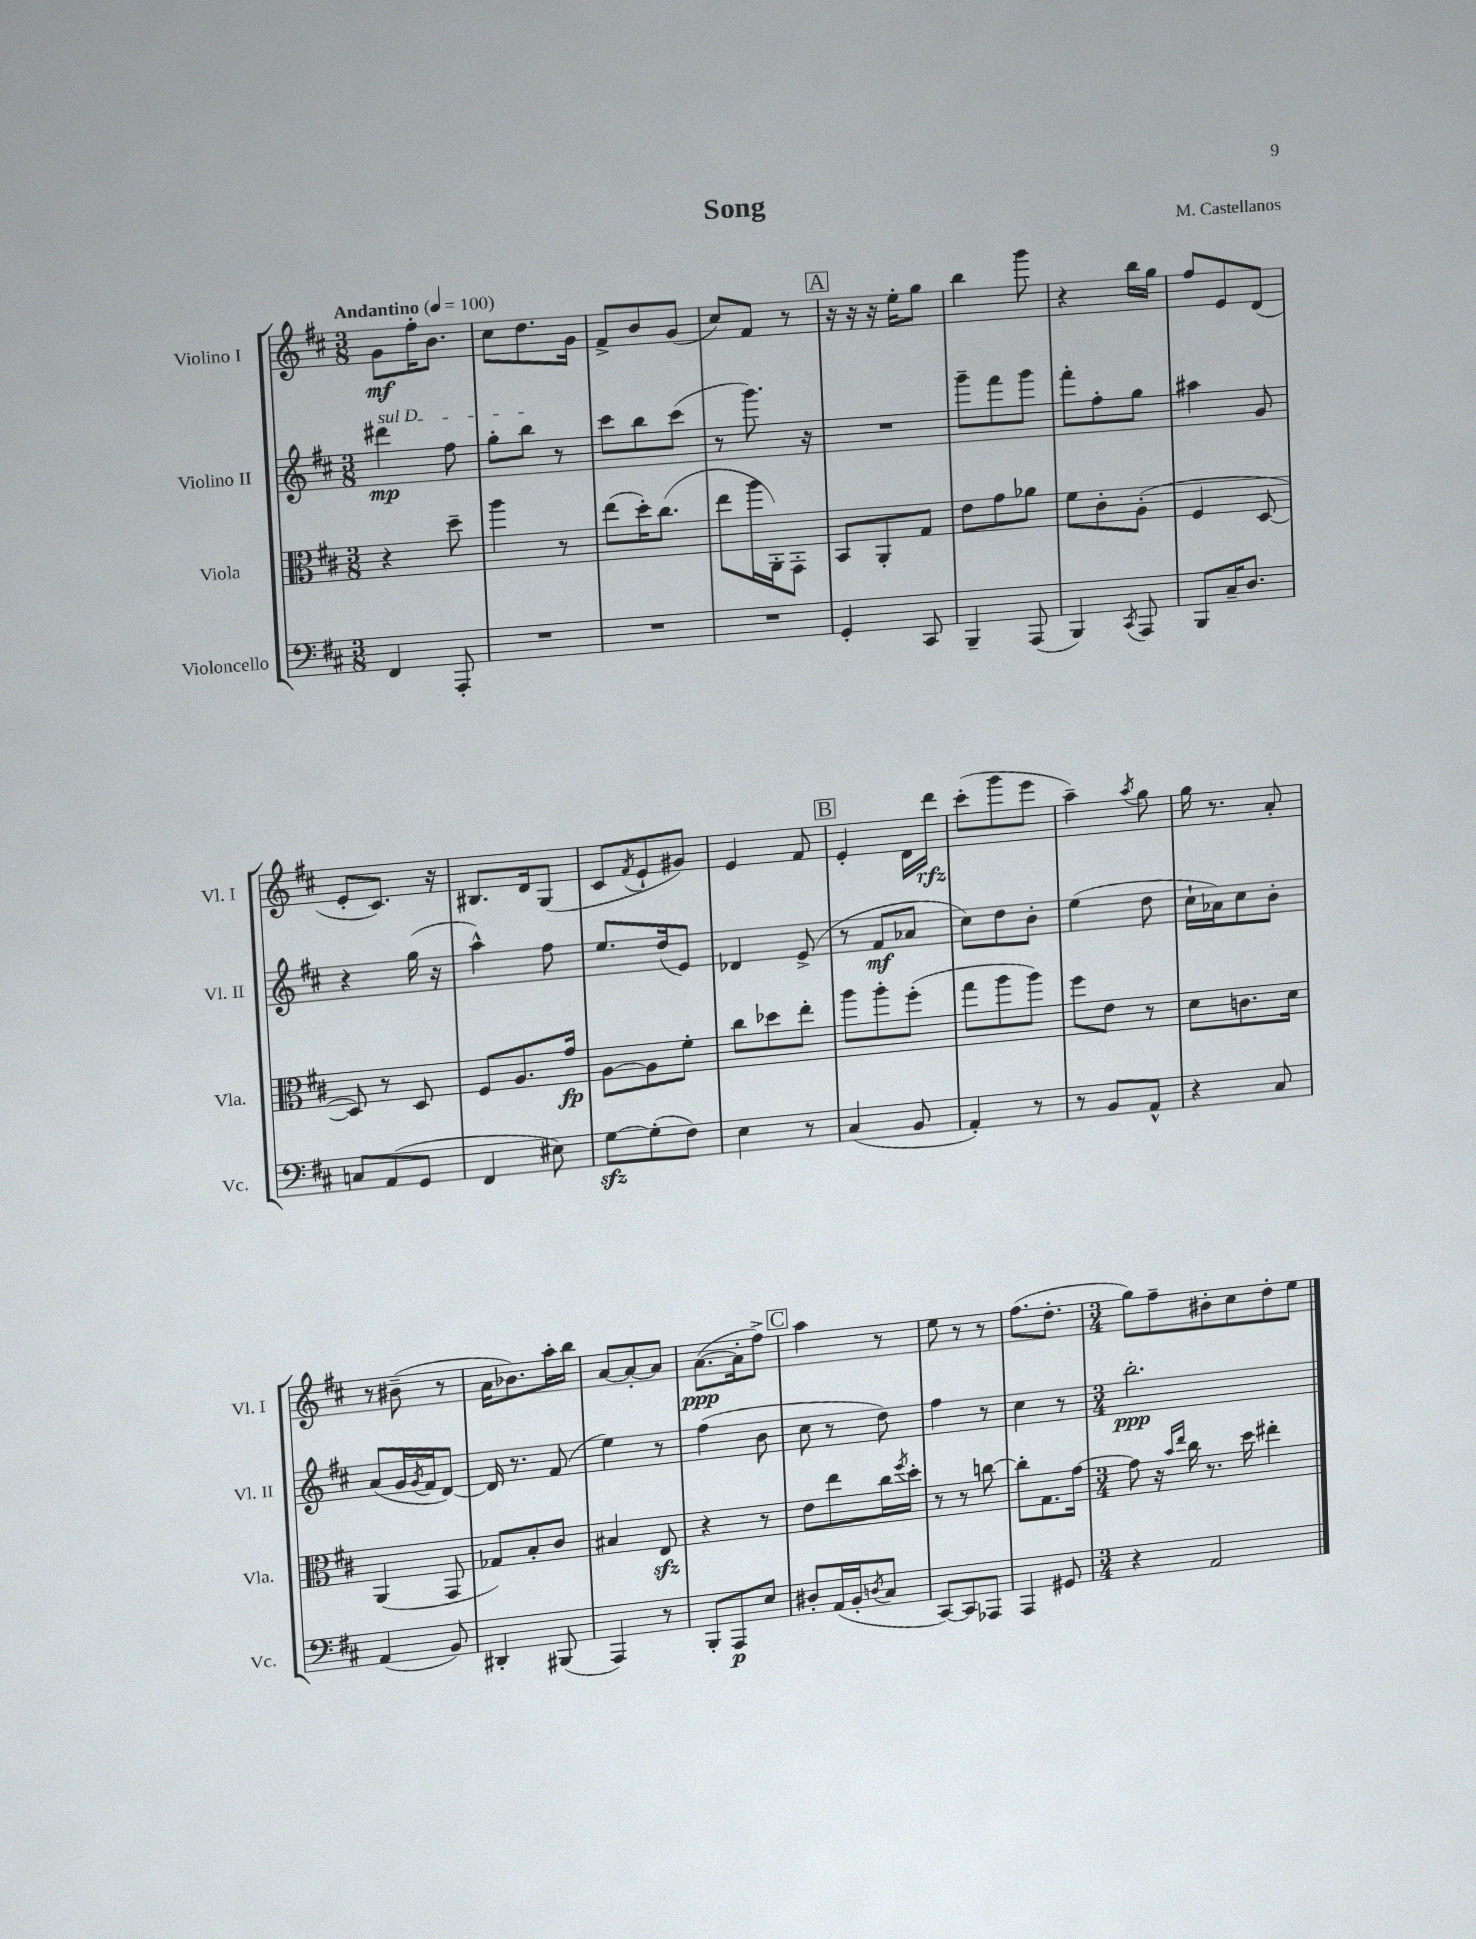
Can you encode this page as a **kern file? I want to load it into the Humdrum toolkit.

**kern	**dynam	**kern	**dynam	**kern	**dynam	**kern	**dynam
*part4	*part4	*part3	*part3	*part2	*part2	*part1	*part1
*staff4	*staff4	*staff3	*staff3	*staff2	*staff2	*staff1	*staff1
*I"Violoncello	*	*I"Viola	*	*I"Violino II	*	*I"Violino I	*
*I'Vc.	*	*I'Vla.	*	*I'Vl. II	*	*I'Vl. I	*
*clefF4	*	*clefC3	*	*clefG2	*	*clefG2	*
*k[f#c#]	*	*k[f#c#]	*	*k[f#c#]	*	*k[f#c#]	*
*M3/8	*	*M3/8	*	*M3/8	*	*M3/8	*
*MM100	*	*MM100	*	*MM100	*	*MM100	*
=1	=1	=1	=1	=1	=1	=1	=1
!	!	!	!	!	!	!LO:TX:a:B:t=Andantino	!
!	!	!	!	!LO:TX:a:i:t=sul D	!	!	!
4FF#/	.	4r	.	4ddd#X\	mp	8g\L	mf
.	.	.	.	.	.	16ff#'\K	.
.	.	.	.	.	.	8.b\J	.
8AAA'/	.	8dd~\	.	8ff#\	.	.	.
=2	=2	=2	=2	=2	=2	=2	=2
4.r	.	4aa\	.	8gg'\L	.	8cc#\L	.
.	.	.	.	8bb\J	.	8.dd\	.
.	.	8r	.	8r	.	.	.
.	.	.	.	.	.	16g\Jk	.
=3	=3	=3	=3	=3	=3	=3	=3
4.r	.	(8ee\L	.	8ccc#\L	.	8f#^/L	.
.	.	16dd'\K)	.	8bb\	.	8b/	.
.	.	(8.cc#\J	.	.	.	.	.
.	.	.	.	(8ccc#\J	.	(8g/J	.
=4	=4	=4	=4	=4	=4	=4	=4
4.r	.	8ee\L	.	8r	.	8cc#/L)	.
.	.	16aa\L	.	8.ggg\)	.	8f#/J	.
.	.	16AA'\J)	.	.	.	.	.
.	.	8GG'\J	.	.	.	8r	.
.	.	.	.	16r	.	.	.
!!LO:REH:place=s1:t=A
=5	=5	=5	=5	=5	=5	=5	=5
4GG'/	.	8BB/L	.	4.r	.	16r	.
.	.	.	.	.	.	16r	.
.	.	8AA'/	.	.	.	16r	.
.	.	.	.	.	.	16ee'\KL	.
8CC#/	.	8G/J	.	.	.	8gg\J	.
=6	=6	=6	=6	=6	=6	=6	=6
4BBB~/	.	8e\L	.	8ggg~\L	.	4bb\	.
.	.	8g\	.	8fff#\	.	.	.
(8AAA/	.	8a-X\J	.	8ggg\J	.	8ggg\	.
=7	=7	=7	=7	=7	=7	=7	=7
4BBB/)	.	8f#\L	.	8fff#'\L	.	4r	.
.	.	8c#'\	.	8ff#'\	.	.	.
8qCC#/	.	.	.	.	.	.	.
8AAA/	.	(8A'\J	.	8gg\J	.	16bb\LL	.
.	.	.	.	.	.	16gg\JJ	.
=8	=8	=8	=8	=8	=8	=8	=8
8BBB/L	.	4F#/	.	4aa#X\	.	8ff#/L	.
16C#~/K	.	.	.	.	.	8e/	.
8.D/J	.	.	.	.	.	.	.
.	.	[8D/	.	8g/	.	(8d/J	.
!!LO:LB:g=z
=9	=9	=9	=9	=9	=9	=9	=9
8Cn/L	.	8D/])	.	4r	.	8e'/L	.
(8AA/	.	8r	.	.	.	8.c#/J)	.
8GG/J	.	8D/	.	(16gg\	.	.	.
.	.	.	.	16r	.	16r	.
=10	=10	=10	=10	=10	=10	=10	=10
4FF#/	.	8F#/L	.	4aa^^\)	.	8.B#X/L	.
.	.	8.A/	.	.	.	.	.
.	.	.	.	.	.	16d/k	.
8E#X\)	.	.	.	8ff#\	.	(8G/J	.
.	.	16g/Jk	fp	.	.	.	.
=11	=11	=11	=11	=11	=11	=11	=11
[8Gzz\L	.	[8A\L	.	8.ee/L	.	8c#/L	.
.	.	.	.	.	.	8qf#/	.
(8G'\]	.	8A\]	.	.	.	8e`/	.
.	.	.	.	(16dd/k	.	.	.
8F#\J)	.	8f#'\J	.	8e/J)	.	8g#X/J)	.
=12	=12	=12	=12	=12	=12	=12	=12
4E\	.	8cc#\L	.	4d-X/	.	4e/	.
.	.	8dd-X\	.	.	.	.	.
8r	.	8ee'\J	.	(8e^/	.	8f#/	.
!!LO:REH:place=s1:t=B
=13	=13	=13	=13	=13	=13	=13	=13
(4C#/	.	8aa\L	.	8r	.	4e'/	.
.	.	8aa'\	.	8f#/L	mf	.	.
8BB/	.	(8ff#'\J	.	8a-X/J	.	16d\LL	.
.	.	.	.	.	.	16ddd\JJ	rfz
=14	=14	=14	=14	=14	=14	=14	=14
4AA'/)	.	8gg\L	.	8cc#\L)	.	(8ccc#'\L	.
.	.	8aa\	.	8dd\	.	8ggg\	.
8r	.	8aa\J)	.	8b'\J	.	8eee\J	.
=15	=15	=15	=15	=15	=15	=15	=15
8r	.	8ff#\L	.	(4ee\	.	4aa~\)	.
8BB/L	.	8e\J	.	.	.	.	.
.	.	.	.	.	.	8qaa/	.
8AA^^/J	.	8r	.	8dd\	.	8gg\	.
=16	=16	=16	=16	=16	=16	=16	=16
4r	.	8d\L	.	16cc#`\LL	.	16gg\	.
.	.	.	.	16a-X\J)	.	8.r	.
.	.	8.cn\	.	8cc#\	.	.	.
8C#/	.	.	.	8b'\J	.	8a'/	.
.	.	16d\Jk	.	.	.	.	.
!!LO:LB:g=z
=17	=17	=17	=17	=17	=17	=17	=17
(4AA/	.	(4AA/	.	(8a/L	.	8r	.
.	.	.	.	16g/L	.	(8b#X~\	.
.	.	.	.	8qg/	.	.	.
.	.	.	.	16f#/J	.	.	.
8BB/)	.	8GG/	.	[8d/J)	.	8r	.
=18	=18	=18	=18	=18	=18	=18	=18
4DD#X'/	.	8G-X/L)	.	16d/]	.	16a\KL	.
.	.	.	.	8.r	.	8.b-X\)	.
.	.	8B'/	.	.	.	.	.
(8BBB#X/	.	8c#/J	.	(8f#/	.	16aa'\L	.
.	.	.	.	.	.	16bb\JJ	.
=19	=19	=19	=19	=19	=19	=19	=19
4AAA/)	.	4B#X/	.	4ee\)	.	[8a/L	.
.	.	.	.	.	.	8a'/_	.
8r	.	8Ezz/	.	8r	.	8a/J]	.
=20	=20	=20	=20	=20	=20	=20	=20
8BBB'/L	.	4r	.	(4ff#\	.	([8.a\L	ppp
8AAA/	p	.	.	.	.	.	.
.	.	.	.	.	.	16a'\k]	.
8E/J	.	8r	.	8b\	.	8ff#^\J)	.
!!LO:REH:place=s1:t=C
=21	=21	=21	=21	=21	=21	=21	=21
8D#X'/L	.	8e\L	.	8cc#\	.	4aa\	.
(16AA/L	.	8ee\	.	8r	.	.	.
16BB'/J	.	.	.	.	.	.	.
8qDn/	.	.	.	.	.	.	.
8C#/J	.	16cc#\L	.	8dd\)	.	8r	.
.	.	8qff#/	.	.	.	.	.
.	.	16dd'\JJ	.	.	.	.	.
=22	=22	=22	=22	=22	=22	=22	=22
[8CC#/L)	.	8r	.	4ff#\	.	8ee\	.
8CC#/]	.	8r	.	.	.	8r	.
8AAA-X/J	.	[8ccn\	.	8r	.	8r	.
=23	=23	=23	=23	=23	=23	=23	=23
4AAA/	.	8cc'\L]	.	4cc#\	.	(8.ff#\L	.
.	.	8.G\	.	.	.	.	.
.	.	.	.	.	.	8.dd'\J	.
8GG#X/	.	.	.	8r	.	.	.
.	.	[16g\Jk	.	.	.	.	.
=24	=24	=24	=24	=24	=24	=24	=24
*M3/4	*	*M3/4	*	*M3/4	*	*M3/4	*
4r	.	8g\]	.	2.bb'\	ppp	8gg\L)	.
.	.	16r	.	.	.	8ff#~\	.
.	.	16qqb/LL	.	.	.	.	.
.	.	16qqee/JJ	.	.	.	.	.
.	.	16cc#\	.	.	.	.	.
2AA/	.	8.r	.	.	.	8b#X'\	.
.	.	.	.	.	.	8cc#\	.
.	.	16dd\	.	.	.	.	.
.	.	4ee#X'\	.	.	.	8dd'\	.
.	.	.	.	.	.	8ee\J	.
==	==	==	==	==	==	==	==
*-	*-	*-	*-	*-	*-	*-	*-
